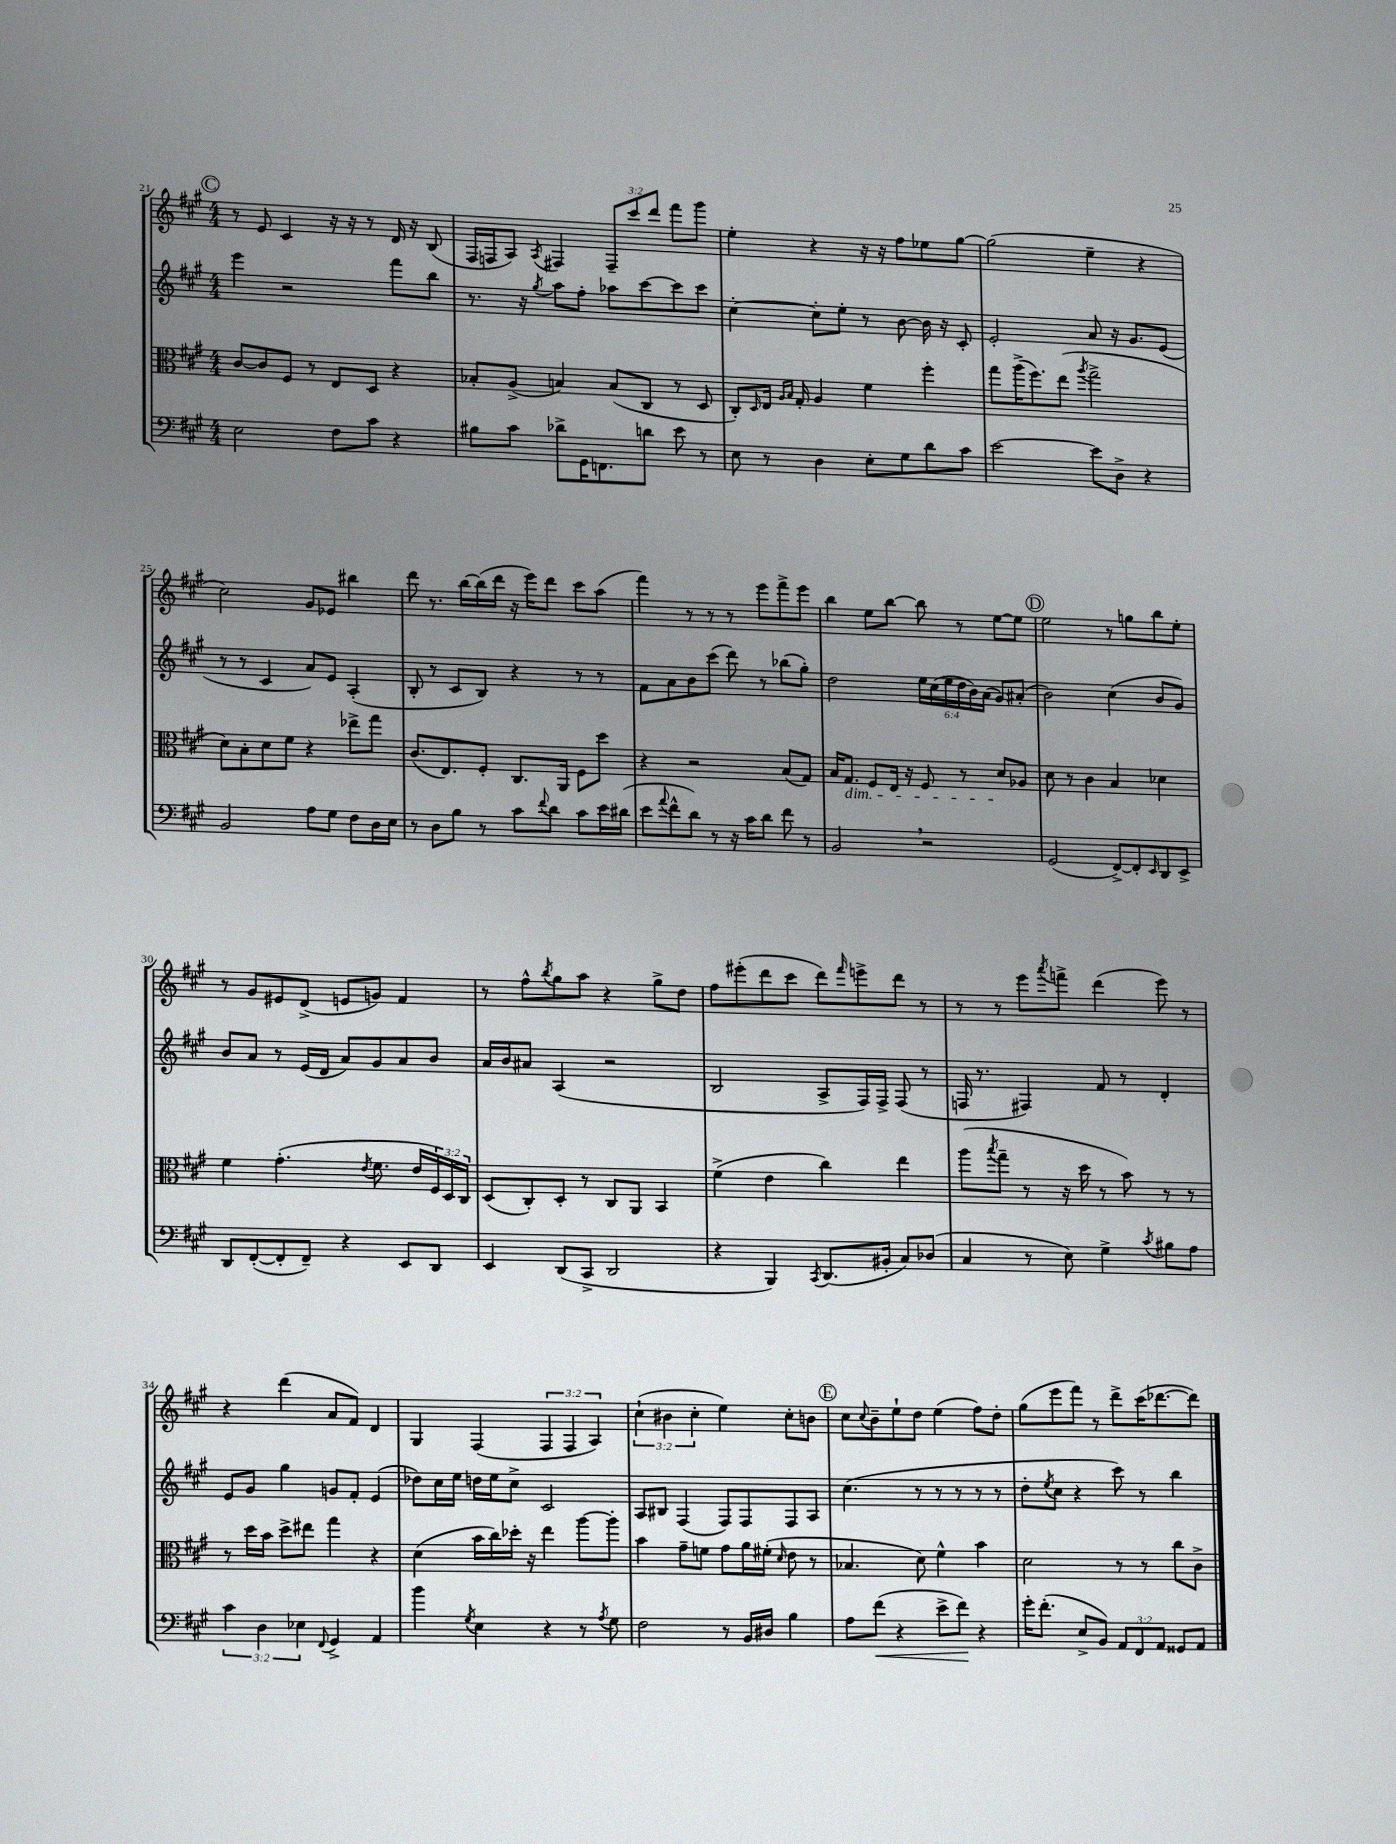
<<
\new StaffGroup <<
\new Staff = "s0" {
    \clef treble \key a \major \numericTimeSignature \time 4/4 \override Staff.TupletNumber.text = #tuplet-number::calc-fraction-text
    \mark \markup { \circle "C" } r8 e'8 cis'4 r16 r16 r8 d'16 r16 b8( |
    fis16 f16 a8) \acciaccatura { a8 } fis4 \tuplet 3/2 { fis8-- cis'''8 d'''8 } fis'''8 gis'''8 |
    e''4-. r4 r16 r16 fis''8 ees''8 gis''8~ |
    gis''2( e''4-- r4 |
    cis''2) gis'8 ees'8 bis''4 |
    d'''8 r8. b''16~ b''16( d'''16 r16 e'''16) d'''8 cis'''8 a''8( |
    fis'''4) r8 r8 r8 e'''8 fis'''8-> e'''8 |
    b''4 e''8 b''8~ b''8 r8 e''8~ e''8 |
    \mark \markup { \circle "D" } e''2 r8 g''8 b''8 e''8-. |
    r8 gis'8 eis'8 d'8->( e'8 g'8) fis'4 |
    r8 fis''8-^ \acciaccatura { b''8 } gis''8 a''8 r4 gis''8-> d''8 |
    fis''8 eis'''8-.( d'''8 cis'''8 d'''8) \grace { fis'''16 } e'''8-> d'''8 r8 |
    r8 r8 e'''8 \acciaccatura { a'''8 } f'''8-> d'''4( e'''8) r8 |
    r4 d'''4( a'8 fis'8) d'4 |
    gis4 fis4( \tuplet 3/2 { fis4 fis4 a4) } |
    \tuplet 3/2 { cis''4-!( bis'4 cis''4-. } e''4) cis''8-. b'8 |
    \mark \markup { \circle "E" } cis''8 \appoggiatura { cis''8 } b'8-- e''8-! d''8 e''4( fis''8) d''8-. |
    gis''8( e'''8 fis'''8) r8 d'''8-> cis'''16( des'''8.~ des'''8) \bar "|." |
}
\new Staff = "s1" {
    \clef treble \key a \major \numericTimeSignature \time 4/4 \override Staff.TupletNumber.text = #tuplet-number::calc-fraction-text
    \mark \markup { \circle "C" } e'''4 r2 fis'''8 b''8 |
    r8. r16 \acciaccatura { gis''8 } a''8 fis''8-. aes''8 cis'''8~ cis'''8 cis'''8 |
    cis''4~-. cis''8-. e''8-. r8 b'8~ b'16 r16 cis'8-. |
    e'2-. a'8 r16 gis'8. e'8( |
    r8 r8 cis'4 a'8) e'8 a4-.( |
    b8-. r8 cis'8 b8) r4 r8 r8 |
    fis'8 a'8 b'8 cis'''8( d'''8) r8 bes''8( gis''8-.) |
    d''2 \tuplet 6/4 { e''16 cis''16( e''16 d''16 b'16) a'16( } gis'8) ais'8-.( |
    \mark \markup { \circle "D" } b'2) cis''4( b'8 gis'8) |
    b'8 a'8 r8 e'16( d'16 a'8) gis'8 a'8 b'8 |
    a'16 b'16 ais'8 a4( r2 |
    b2 a8-> fis16) fis16-> fis8( r8 |
    f16 r8. fis4) fis'8 r8 d'4-. |
    e'8 gis'8 gis''4 g'8 fis'8-. e'4( |
    des''8) cis''16 e''16 d''16 e''16 cis''8-> cis'2 |
    a8 bis8 fis4( fis8) fis8 fis8 a8 |
    \mark \markup { \circle "E" } cis''4.( r8 r8 r8 r8 r8 |
    d''8-. \acciaccatura { e''8 } cis''8 r4 cis'''8) r8 b''4 \bar "|." |
}
\new Staff = "s2" {
    \clef alto \key a \major \numericTimeSignature \time 4/4 \override Staff.TupletNumber.text = #tuplet-number::calc-fraction-text
    \mark \markup { \circle "C" } cis'8~ cis'8 fis8 r8 e8 d8 r4 |
    bes8-. a8->( b4) b8( cis8 r8 d8 |
    cis8-.) \grace { d16 } e16 \grace { a16 b16 } gis16-. a4 fis'4 fis''4-. |
    gis''8 a''16->( fis''8.) e''8( \acciaccatura { a''8 } gis''2-> |
    d'8) b8-. d'8 fis'8 r4 ees''8-> gis''8 |
    cis'8.( e8.) fis8-. cis8. a,16 fis8 d''8 |
    r4 r2 b8( gis8) |
    b16 gis8.\dim fis8 e16 r16 fis8 r8 d'8\! aes8 |
    \mark \markup { \circle "D" } d'8 r8 cis'4 b4 des'4 |
    fis'4 gis'4.-.( \acciaccatura { e'8 } fis'8. e'16 \tuplet 3/2 { fis16) d16 cis16 } |
    d8( cis8-.) d8-. r8 cis8 a,8 b,4 |
    fis'4->( e'4 cis''4) e''4 |
    a''8( \acciaccatura { b''8 } gis''8-- r8 r16 d''16 r8 b'8) r8 r8 |
    r8 d''16 b'16 d''8-> eis''8 gis''4 r4 |
    d'4( b'16 cis''16) des''16-. r16 e''4 a''8~ a''8-. |
    b'4 gis'8-- f'8 gis'8 a'16 fis'16-.( \grace { d'16 } e'8 r8 |
    \mark \markup { \circle "E" } bes4. d'8) fis'4-^ b'4 |
    d'2 r8 r8 cis''8 cis'8-> \bar "|." |
}
\new Staff = "s3" {
    \clef bass \key a \major \numericTimeSignature \time 4/4 \override Staff.TupletNumber.text = #tuplet-number::calc-fraction-text
    \mark \markup { \circle "C" } e2 fis8 cis'8 r4 |
    bis8 cis'8 des'8-> gis,16 f,8. d'8 e'8 r8 |
    e8 r8 d4 e8-. gis8 d'8 cis'8 |
    e'2~ e'8 d8-> r4 |
    b,2 a8 gis8 fis8 d16 e16 |
    r8 d8 b8 r8 cis'8 \appoggiatura { fis'8 } d'8 cis'8 e'16 dis'16( |
    e'8 \appoggiatura { a'8 } fis'8-^ d'8) r8 r16 cis'16 d'8 fis'8 r8 |
    b,2 \breathe r2 |
    \mark \markup { \circle "D" } gis,2( fis,8~->) fis,8-. \grace { e,16 } d,8 e,8-> |
    d,8 fis,8~-.( fis,8-. fis,8--) r4 e,8 d,8 |
    e,4 d,8( cis,8-> d,2 |
    r4 b,,4) \acciaccatura { cis,8 } d,8.( bis,16-. cis8) des8( |
    cis4 r8 e8) gis4-> \acciaccatura { cis'8 } bis8 a8 |
    \tuplet 3/2 { cis'4 d4 ees4 } \appoggiatura { fis,8 } gis,4-> a,4 |
    b'4 \acciaccatura { gis8 } e4 r4 r8 \acciaccatura { a8 } gis8 |
    fis2 r8 b,16 dis16 b4 |
    \mark \markup { \circle "E" } a8 fis'8\<( r4 e'8-> fis'8\!) r4 |
    gis'16-. fis'8.-.( e8-> b,8) \tuplet 3/2 { a,8 fis,8 a,8 } gisis,8 a,8 \bar "|." |
}
>>
>>
\layout { \context { \Score currentBarNumber = #21 } }
